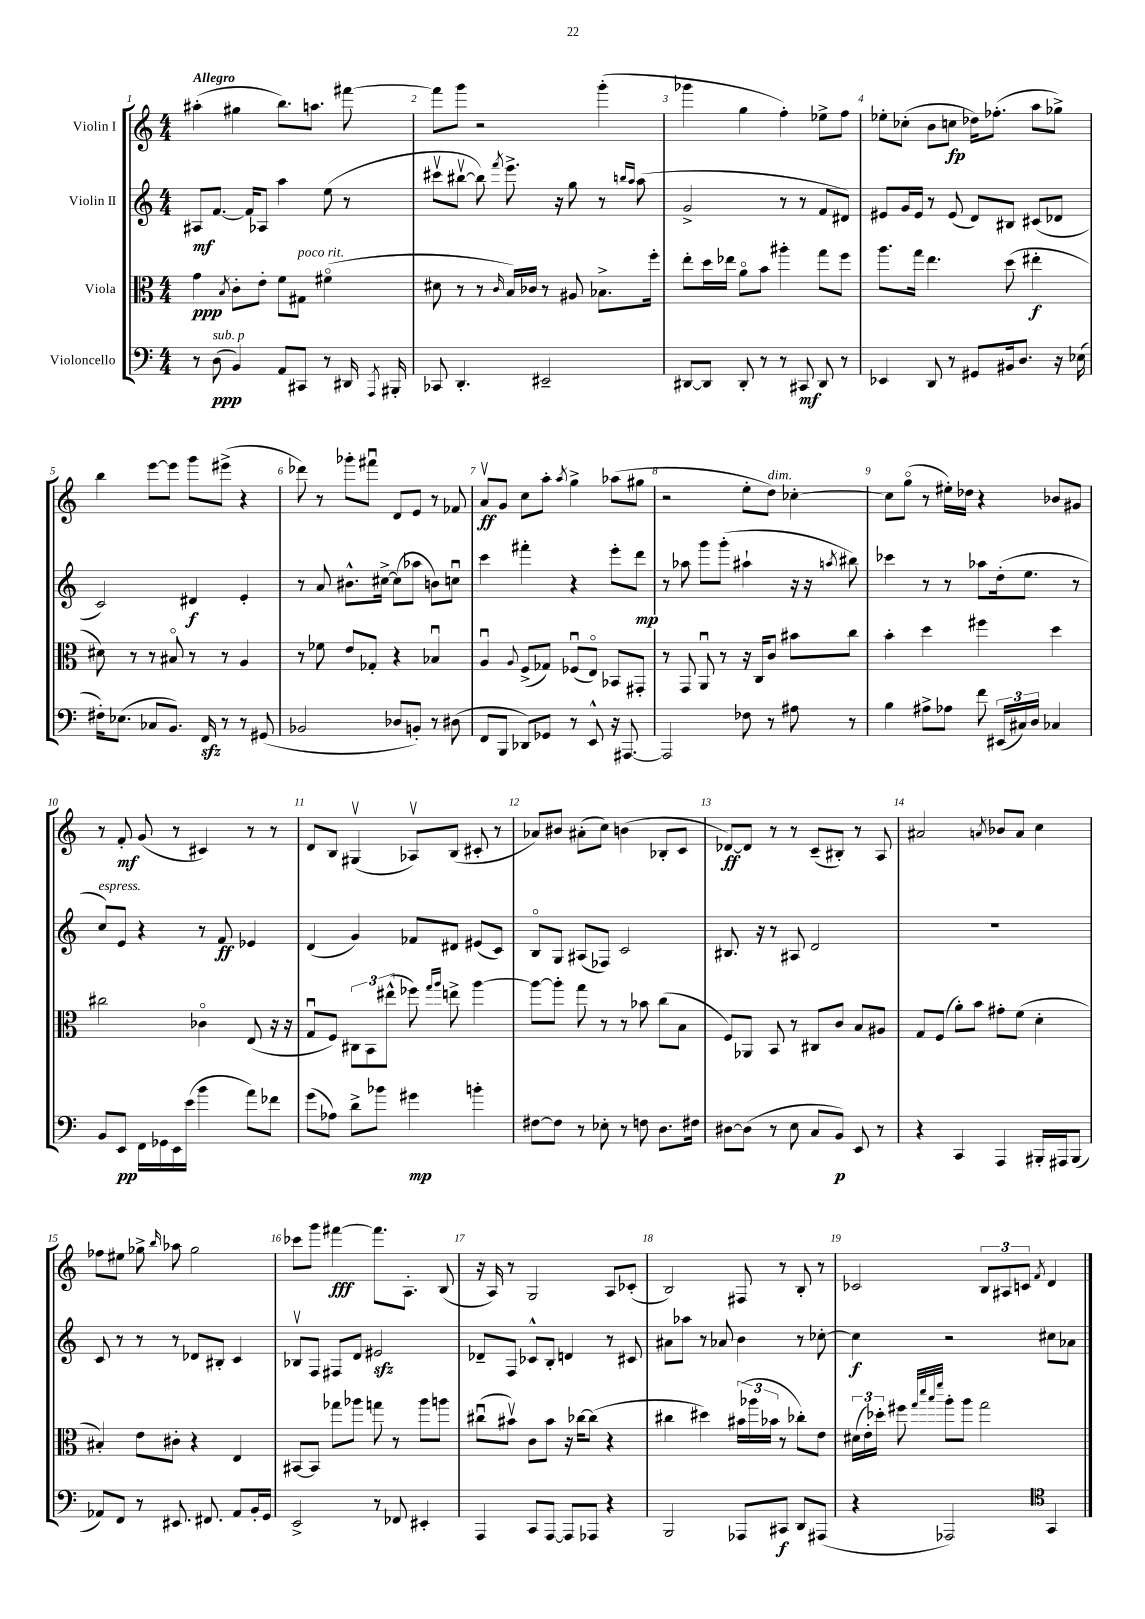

**kern	**dynam	**kern	**dynam	**kern	**dynam	**kern	**dynam
*part4	*part4	*part3	*part3	*part2	*part2	*part1	*part1
*staff4	*staff4	*staff3	*staff3	*staff2	*staff2	*staff1	*staff1
*I"Violoncello	*	*I"Viola	*	*I"Violin II	*	*I"Violin I	*
*clefF4	*	*clefC3	*	*clefG2	*	*clefG2	*
*k[]	*	*k[]	*	*k[]	*	*k[]	*
*M4/4	*	*M4/4	*	*M4/4	*	*M4/4	*
=1	=1	=1	=1	=1	=1	=1	=1
!	!	!	!	!	!	!LO:TX:a:B:t=Allegro	!
8r	.	4g\	ppp	8A#X/L	mf	(4aa#X'\	.
!LO:TX:a:i:t=sub. p	!	!	!	!	!	!	!
(8D\	ppp	.	.	[8.f/J	.	.	.
.	.	8qB/	.	.	.	.	.
4BB/)	.	8c'\L	.	.	.	4gg#X\	.
.	.	.	.	16f/KL]	.	.	.
.	.	8e'\J	.	8A-X/J	.	.	.
8AA/L	.	8f\L	.	4aa\	.	8.bb\L)	.
!	!	!LO:TX:a:i:t=poco rit.	!	!	!	!	!
8CC#X/J	.	8G#X\J	.	.	.	.	.
.	.	.	.	.	.	8.aan\J	.
8r	.	(4f#X\	.	(8ee\	.	.	.
16DD#X/	.	.	.	8r	.	[8fff#X\	.
8qAAA/	.	.	.	.	.	.	.
16BBB#X'/	.	.	.	.	.	.	.
=2	=2	=2	=2	=2	=2	=2	=2
8CC-X/	.	8d#X\	.	8ccc#Xv\L	.	8fff#\L]	.
4.DD'/	.	8r	.	[8bb#Xv\J	.	8ggg\J	.
.	.	8r	.	8bb#\])	.	2r	.
.	.	16qqc/	.	8qfff/	.	.	.
.	.	16B/LL)	.	8.eee^\	.	.	.
.	.	16c-X/JJ	.	.	.	.	.
2EE#X~/	.	8r	.	.	.	.	.
.	.	.	.	16r	.	.	.
.	.	8A#X/	.	8gg\	.	.	.
.	.	8.B-X^\L	.	8r	.	(4ggg'\	.
.	.	.	.	16qqbbn/LL	.	.	.
.	.	.	.	16qqaa/JJ	.	.	.
.	.	.	.	(8aa\	.	.	.
.	.	16ff'\Jk	.	.	.	.	.
=3	=3	=3	=3	=3	=3	=3	=3
[8DD#X/L	.	8ee'\L	.	2g^/	.	4ggg-X\	.
8DD#/J]	.	16dd\L	.	.	.	.	.
.	.	16ee-X\JJ	.	.	.	.	.
8DD#'/	.	8a\L	.	.	.	4gg\	.
8r	.	8b\J	.	.	.	.	.
8r	.	4aa#X'\	.	8r	.	4ff'\)	.
8CC#X/	mf	.	.	8r	.	.	.
8DD#/	.	8gg\L	.	8f/L	.	8ee-X^\L	.
8r	.	8ff\J	.	8d#X/J)	.	8ff\J	.
=4	=4	=4	=4	=4	=4	=4	=4
4EE-X/	.	8.aa\L	.	8e#X/L	.	8ee-X'\L	.
.	.	.	.	16g/L	.	(8cc-X'\J	.
.	.	16gg\Jk	.	16e#/JJ	.	.	.
8DD/	.	4.ee\	.	8r	.	8b\L	.
8r	.	.	.	(8e#/	.	8ccn\J	fp
8GG#X/L	.	.	.	8d/L)	.	16dd-X\KL)	.
.	.	.	.	.	.	(8.ff-X'\J	.
16BB#X/k	.	(8dd\	.	8B#X/J	.	.	.
8.D/J	.	.	.	.	.	.	.
.	.	4ee#X'\	f	(8c#X/L	.	8aa\L	.
16r	.	.	.	8d-X/J	.	8gg-X^\J)	.
(16E-X\	.	.	.	.	.	.	.
!!LO:LB:g=z
=5	=5	=5	=5	=5	=5	=5	=5
16F#X'\KL)	.	8d#X\)	.	2c/)	.	4bb\	.
(8.E-X\J	.	.	.	.	.	.	.
.	.	8r	.	.	.	.	.
8C-X/L	.	8r	.	.	.	[8eee\L	.
8.BB/J)	.	8B#X/	.	.	.	8eee\J]	.
.	.	8r	.	4d#X/	f	8ggg\L	.
16FFzz/	.	.	.	.	.	.	.
8r	.	8r	.	.	.	(8eee#X^\J	.
8r	.	4A/	.	4e'/	.	4r	.
(8GG#X/	.	.	.	.	.	.	.
=6	=6	=6	=6	=6	=6	=6	=6
2BB-X/	.	8r	.	8r	.	8ddd-X\)	.
.	.	8f-X\	.	8a/	.	8r	.
.	.	8e/L	.	8.b#X^^\L	.	8ggg-X'\L	.
.	.	8G-X'/J	.	.	.	8fff#Xu\J	.
.	.	.	.	[16cc#X^\Jk	.	.	.
8D-X/L	.	4r	.	(8cc#\L]	.	8d/L	.
8BBn'/J)	.	.	.	8aa-X\J	.	8e/J	.
8r	.	4B-Xu/	.	8bn\L)	.	8r	.
(8D#X\	.	.	.	8ccnu\J	.	8f-X/	.
=7	=7	=7	=7	=7	=7	=7	=7
8FF/L	.	4Au/	.	4ccc\	.	8av/L	ff
8BBB/J	.	.	.	.	.	8g/J	.
.	.	8qqA/	.	.	.	.	.
8DD-X/L)	.	(8F^/L	.	4fff#X'\	.	8cc\L	.
8GG-X/J	.	8G-X/J)	.	.	.	8aa'\J	.
.	.	.	.	.	.	8qaa/	.
8r	.	(8F-Xu/L	.	4r	.	4gg^\	.
8EE^^/	.	8E/J)	.	.	.	.	.
16r	.	8BB-X/L	.	8eee'\L	.	(8aa-X\L	.
[8.AAA#X/	.	.	.	.	.	.	.
.	.	8GG#X'/J	.	8ddd\J	mp	8gg#X\J	.
=8	=8	=8	=8	=8	=8	=8	=8
2AAA#/]	.	8r	.	8r	.	2r	.
.	.	8GG/	.	8aa-X\	.	.	.
.	.	8AAu/	.	8ggg\L	.	.	.
.	.	8r	.	(8ggg'\J	.	.	.
8F-X\	.	16r	.	4aa#X`\	.	8ee'\L	.
.	.	16C/KL	.	.	.	.	.
!	!	!	!	!	!	!LO:TX:a:i:t=dim.	!
8r	.	8c/J	.	.	.	8dd\J)	.
8A#X\	.	8b#X\L	.	16r	.	[4cc-X'\	.
.	.	.	.	16r	.	.	.
.	.	.	.	8qaan/	.	.	.
8r	.	8cc\J	.	8bb#X\)	.	.	.
=9	=9	=9	=9	=9	=9	=9	=9
4B\	.	4b'\	.	4ccc-X\	.	8cc-\L]	.
.	.	.	.	.	.	(8gg\J	.
8A#X^\L	.	4dd\	.	8r	.	8r	.
8A-X\J	.	.	.	8r	.	16ee#X'\LL)	.
.	.	.	.	.	.	16dd-X\JJ	.
8f\	.	4ff#X\	.	8aa-X\L	.	4r	.
(24EE#X/LL	.	.	.	(16dd'\k	.	.	.
24C#X/)	.	.	.	.	.	.	.
.	.	.	.	8.ee\J	.	.	.
24D/JJ	.	.	.	.	.	.	.
4C-X/	.	4dd\	.	.	.	8b-X/L	.
.	.	.	.	8r	.	8g#X/J	.
!!LO:LB:g=z
=10	=10	=10	=10	=10	=10	=10	=10
!	!	!	!	!LO:TX:a:i:t=espress.	!	!	!
8BB/L	.	2cc#X\	.	8cc/L)	.	8r	.
8EE/J	pp	.	.	8e/J	.	8f'/	mf
16FF\LL	.	.	.	4r	.	(8g/	.
16GG-X\	.	.	.	.	.	.	.
16EE\	.	.	.	.	.	8r	.
(16e\JJ	.	.	.	.	.	.	.
4b\	.	4c-X\	.	8r	.	4c#X/)	.
.	.	.	.	8f/	ff	.	.
8a\L)	.	(8E/	.	4e-X/	.	8r	.
8f-X\J	.	16r	.	.	.	8r	.
.	.	16r	.	.	.	.	.
=11	=11	=11	=11	=11	=11	=11	=11
(8g\L	.	8Gu/L	.	(4d/	.	8d/L	.
8A-X\J)	.	8F/J)	.	.	.	8B/J	.
8d^\L	.	12C#X\L	.	4g/)	.	(4G#Xv/	.
.	.	12BB\	.	.	.	.	.
8b-X\J	.	.	.	.	.	.	.
.	.	(12ee#X^^\J	.	.	.	.	.
4g#X\	mp	8ff-X\)	.	8f-X/L	.	8A-Xv/L)	.
.	.	16qqgg/LL	.	.	.	.	.
.	.	16qqaa/JJ	.	.	.	.	.
.	.	8een^\	.	8d#X/J	.	(8B/J	.
4bn'\	.	[4aa\	.	(8e#X/L	.	8c#X'/	.
.	.	.	.	8c/J)	.	8r	.
=12	=12	=12	=12	=12	=12	=12	=12
[8F#X\L	.	8aa\L_	.	8B/L	.	8a-X/L)	.
8F#\J]	.	8aa'\J]	.	8G/J	.	8b#X/J	.
8r	.	8gg\	.	(8A#X/L	.	(8a#X'\L	.
8E-X'\	.	8r	.	8F-X/J)	.	8cc\J)	.
8r	.	8r	.	2c/	.	(4bn\	.
8Fn\	.	8b-X\	.	.	.	.	.
8.D\L	.	(8cc\L	.	.	.	8B-X'/L	.
.	.	8B\J	.	.	.	8c/J	.
16F#X\Jk	.	.	.	.	.	.	.
=13	=13	=13	=13	=13	=13	=13	=13
[8D#X\L	.	8F/L)	.	8.B#X/	.	[8d-X/L)	ff
(8D#\J]	.	8AA-X/J	.	.	.	8d-/J]	.
.	.	.	.	16r	.	.	.
8r	.	8BB/	.	8r	.	8r	.
8E\	.	8r	.	8A#X/	.	8r	.
8C/L	.	8C#X/L	.	2d/	.	(8c~/L	.
8BB/J)	p	8c/J	.	.	.	8B#X'/J)	.
8EE/	.	8B/L	.	.	.	8r	.
8r	.	8A#X/J	.	.	.	8A/	.
=14	=14	=14	=14	=14	=14	=14	=14
4r	.	8G/L	.	1r	.	2a#X/	.
.	.	(8F/J	.	.	.	.	.
4CC/	.	8a'\L)	.	.	.	.	.
.	.	8b\J	.	.	.	.	.
.	.	.	.	.	.	8qan/	.
4AAA/	.	8g#X'\L	.	.	.	8b-X/L	.
.	.	(8f\J	.	.	.	8a/J	.
16BBB#X'/LL	.	4d'\	.	.	.	4cc\	.
16AAA#X/J	.	.	.	.	.	.	.
(8BBB#/J	.	.	.	.	.	.	.
!!LO:LB:g=z
=15	=15	=15	=15	=15	=15	=15	=15
8AA-X/L)	.	4B#X'/)	.	8c/	.	8ff-X\L	.
8FF/J	.	.	.	8r	.	8ee#X\J	.
8r	.	8e\L	.	8r	.	8gg-X^\	.
.	.	.	.	.	.	16qqbb/	.
8.EE#X/	.	8c#X'\J	.	8r	.	8aa-X\	.
.	.	4r	.	8d-X/L	.	2gg-\	.
8.FF#X/	.	.	.	.	.	.	.
.	.	.	.	8B#X'/J	.	.	.
8AA-/L	.	4E/	.	4c/	.	.	.
16BB'/L	.	.	.	.	.	.	.
16GG/JJ	.	.	.	.	.	.	.
=16	=16	=16	=16	=16	=16	=16	=16
2EE^/	.	[8BB#X/L	.	8B-Xv/L	.	8ccc-X\L	.
.	.	8BB#/J]	.	8F/J	.	8ggg\J	.
.	.	8gg-X\L	.	8F#X/L	.	[4fff#X\	fff
.	.	8aa-X\J	.	8d/J	.	.	.
8r	.	8ggn\	.	2e#Xzz/	.	8.fff#\L]	.
8FF-X/	.	8r	.	.	.	.	.
.	.	.	.	.	.	8.A'\J	.
4EE#X'/	.	8aa-\L	.	.	.	.	.
.	.	8aan\J	.	.	.	(8B/	.
=17	=17	=17	=17	=17	=17	=17	=17
4AAA/	.	(8cc#Xu\L	.	8d-X~/L	.	16r	.
.	.	.	.	.	.	16A/)	.
.	.	8b#Xv\J)	.	8F/J	.	8r	.
8CC/L	.	8c\L	.	8c-X^^/L	.	2G/	.
[8AAA/J	.	8b#\J	.	8B'/J	.	.	.
8AAA/L]	.	16r	.	4dn/	.	.	.
.	.	[16cc-X\KL	.	.	.	.	.
8AAA-X/J	.	(8cc-\J]	.	.	.	.	.
4r	.	4r	.	8r	.	8A/L	.
.	.	.	.	8c#X/	.	(8c-X'/J	.
=18	=18	=18	=18	=18	=18	=18	=18
2BBB/	.	4cc#X\	.	8a#X\L	.	2B/)	.
.	.	.	.	8aa-X\J	.	.	.
.	.	4dd#X\)	.	8r	.	.	.
.	.	.	.	8a-X/	.	.	.
8AAA-X/L	.	(24b#X\LL	.	4b\	.	8F#X/	.
.	.	24aa-X\	.	.	.	.	.
.	.	24b-X\JJ	.	.	.	.	.
8CC#X/J	f	8r	.	.	.	8r	.
8DD/L	.	8cc-X'\L)	.	8r	.	8B'/	.
(8AAA#X/J	.	8e\J	.	[8cc-X'\	.	8r	.
=19	=19	=19	=19	=19	=19	=19	=19
4r	.	(24d#X\LL	.	4cc-\]	f	2c-X/	.
.	.	24e'\)	.	.	.	.	.
.	.	24dd-X'\JJ	.	.	.	.	.
.	.	8ff#X\	.	.	.	.	.
.	.	32qqgg/LLL	.	.	.	.	.
.	.	32qqddd/	.	.	.	.	.
.	.	32qqbb/	.	.	.	.	.
.	.	32qqfff/JJJ	.	.	.	.	.
2AAA-X/)	.	8aa'\L	.	2r	.	.	.
.	.	8aa\J	.	.	.	.	.
.	.	2gg\	.	.	.	12B/L	.
.	.	.	.	.	.	12A#X/	.
.	.	.	.	.	.	12cn/J	.
*clefC4	*	*	*	*	*	*	*
.	.	.	.	.	.	8qf/	.
4GG/	.	.	.	8cc#X\L	.	4d/	.
.	.	.	.	8a-X\J	.	.	.
==	==	==	==	==	==	==	==
*-	*-	*-	*-	*-	*-	*-	*-
